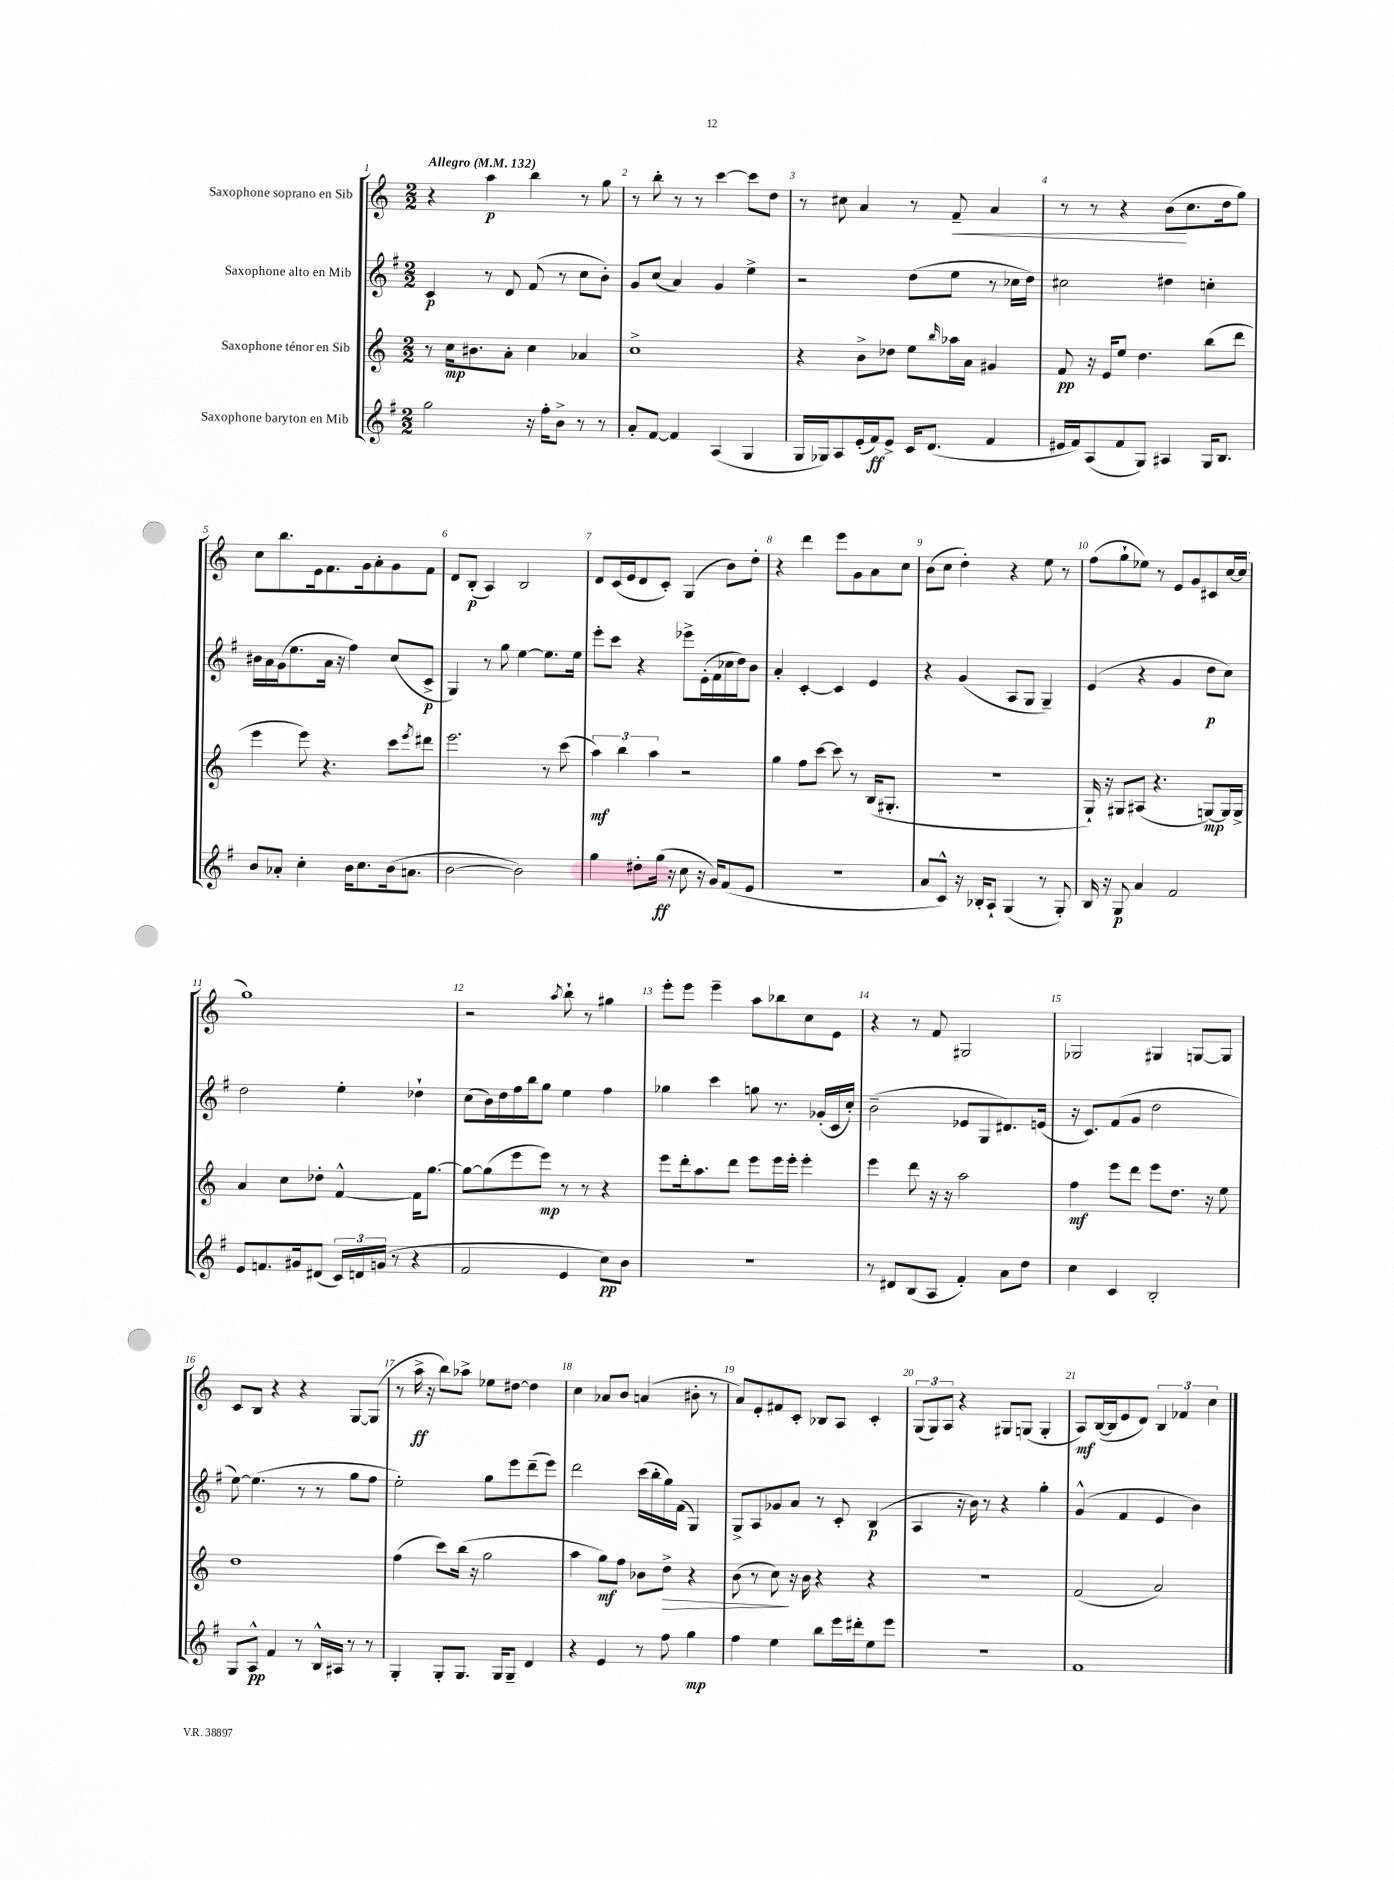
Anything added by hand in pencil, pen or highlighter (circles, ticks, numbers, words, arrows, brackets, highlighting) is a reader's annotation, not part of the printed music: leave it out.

**kern	**kern	**kern	**kern
*staff4	*staff3	*staff2	*staff1
*clefG2	*clefG2	*clefG2	*clefG2
*k[f#]	*k[]	*k[f#]	*k[]
*M2/2	*M2/2	*M2/2	*M2/2
*MM132	*MM132	*MM132	*MM132
2gg\	8r	4c/	4r
.	16cc\LK	.	.
.	8.b#\	.	.
.	.	8r	4aa\
.	8a'\J	8d/	.
16r	4cc\	(8f#/	4bb\
16ff#'\LK	.	.	.
8b^\J	.	8r	.
8r	4a-/	8cc\L	8r
8r	.	8b'\J)	8gg\
=	=	=	=
8a'/L	1cc^	8g/L	8r
[8f#/J	.	(8cc/J	8bb'\
4f#/]	.	4a/)	8r
.	.	.	8r
(4A/	.	4g/	[4ccc\
4G/	.	4ee^\	8ccc\]L
.	.	.	8dd\J
=	=	=	=
16G/LL	4r	2r	8r
16G-/J)	.	.	.
8A/	.	.	8cc#\
(16e'/L	8b^\L	.	4a/
16f#/J)	.	.	.
8e^/J	8dd-\J	.	.
16c/LK	8ee\L	(8dd\L	8r
(8.d/J	.	.	.
.	16qqbb/	.	.
.	16aa-\L	8ee\J	8f~/
.	16a\JJ	.	.
4f#/	4g#/	8r	4a/
.	.	16cc-\LL	.
.	.	16dd\JJ)	.
=	=	=	=
16e#/LL	8f/	2cc#\	8r
16f#/J)	.	.	.
(8A/	16r	.	8r
.	16e/LK	.	.
8f#/	8ee/J	.	4r
8G/J)	4.dd\	.	.
4A#/	.	4dd#\	(8b\L
.	.	.	8.cc\
16G/LK	(8bb\L	4cc'\	.
8.B/J	.	.	16dd\k
.	8ddd\J	.	8gg\J)
=	=	=	=
8b/L	4eee\	16b#\LL	8cc\L
.	.	16a\	.
8a-'/J	.	(16g\J	8.bb\
.	.	8.ee\	.
4cc'\	8eee\)	.	.
.	.	.	16e\k
.	4.r	16a\Jk	8.f\
.	.	16r	.
16b\LK	.	4ff#\)	.
8.cc\	.	.	16g\k
.	.	.	8a'\
(16b\k	8ccc\L	(8cc/L	8g\
8.a\J	.	.	.
.	8qeee/	.	.
.	8ddd#\J	8c^/J	8f\J
=	=	=	=
[2b\	2.eee\	4G/)	8d/L
.	.	.	(8B'/J
.	.	8r	4A/)
.	.	8gg\	.
2b\])	.	[4ee\	2B/
.	8r	8.ee\]L	.
.	(8ccc\	.	.
.	.	16ee\Jk	.
=	=	=	=
4gg\	6aa\)	8eee'\L	8d/L
.	.	8ccc\J	(16c/L
.	6bb\	.	.
.	.	.	16e/J
8dd#'\L	.	4r	8d/
.	6aa\	.	.
(16gg\Jk	.	.	8c'/J)
16r	.	.	.
8cc\	2r	8eee-^\L	(4G/
16r	.	(16e'\L	.
16g/LK)	.	16f#\	.
(8f#/	.	16cc-\	8b\L)
.	.	16dd\J)	.
8e/J	.	8b\J	8dd'\J
=	=	=	=
1r	4gg\	4a'/	4r
.	8ff\L	[4c'/	4ddd\
.	[8ccc\J	.	.
.	8ccc\]	4c/]	8eee\L
.	8r	.	8g\
.	(16B/LK	4e/	8a\
.	8.G#'/J	.	.
.	.	.	8cc\J
=	=	=	=
8a/L	1r	4r	(8b\L
8c^^/J)	.	.	8cc\J
16r	.	(4g/	4dd'\)
16B-'/LK	.	.	.
8A`/J	.	.	.
(4G/	.	8A/L	4r
.	.	8G/J	.
8r	.	4G~/)	8ee\
8G'/)	.	.	8r
=	=	=	=
16B/	16G`/)	(4e/	(8ff\L
16r	16r	.	.
8G/	8G#/L	.	8gg`\
4a/	(8A#/J	4r	8ee-\J)
.	4.r	.	8r
2f#/	.	4g/	8e/L
.	.	.	8g/
.	[8G/L)	8dd\L	8c#/
.	16G/]L	8cc\J)	[16cc/L
.	16G^/JJ	.	(16cc/]JJ
=	=	=	=
8e/L	4a/	2dd\	1gg)
8.f/	.	.	.
.	8cc\L	.	.
16g#/k	.	.	.
(8d#/J	8dd-'\J	.	.
24c/LL)	[4f^^/	4ee'\	.
24d/	.	.	.
(24g/JJ	.	.	.
8r	.	.	.
4r	16f\]LK	4dd-`\	.
.	[8.gg\J	.	.
=	=	=	=
2f#/	8gg\_L	(8cc\L	2r
.	(8gg\]	16b\L)	.
.	.	16dd\	.
.	8eee\	16ff#\	.
.	.	16bb\J	.
.	8eee\J)	8gg\J	.
.	.	.	8qaa/
4e/	8r	4ee\	8bb`\
.	8r	.	8r
8cc\L)	4r	4ff#\	4gg#\
8b\J	.	.	.
=	=	=	=
1r	8eee\L	4gg-\	8eee'\L
.	16ddd'\k	.	8eee\J
.	8.aa\	.	.
.	.	4ccc\	4eee~\
.	8ddd\J	.	.
.	8eee\L	8gg\	8aa\L
.	16eee\L	8.r	8bb-\
.	16eee'\JJ	.	.
.	4eee'\	.	8cc\
.	.	(16g-'/LL	.
.	.	16c/	8e\J
.	.	16cc'/JJ)	.
=	=	=	=
8r	4eee\	(2b~\	4r
8d#/L	.	.	.
(8B/	8ddd\	.	8r
8A/J	16r	.	8f/
.	16r	.	.
4f#'/)	2aa\	8e-/L	2G#/
.	.	8G/	.
8a\L	.	8.d#/)	.
8dd\J	.	.	.
.	.	(16e/Jk	.
=	=	=	=
4cc\	4ff\	16r	2G-/
.	.	8.c/L)	.
4c/	8eee\L	(8f#/	.
.	8ddd\J	8g/J	.
2B'/	8eee\L	2dd\	4G#/
.	8.dd\J	.	.
.	.	.	[8G/L
.	16r	.	.
.	8ee\	.	8G/]J
=	=	=	=
8G/L	1dd	[8ee\)	8c/L
8A^^/J	.	(4.ee\]	8B/J
4f#/	.	.	4r
8r	.	8r	4r
16B^^/LL	.	8r	.
16A#/JJ	.	.	.
8r	.	8gg\L	[8G/L
8r	.	8ff#\J	(8G/]J
=	=	=	=
4G'/	(4ff\	2ee'\)	8r
.	.	.	16aa^\
.	.	.	16r
8G'/L	8ccc\L)	.	8bb\L)
8.G/J	(16bb\Jk	.	8aa-^\J
.	16r	.	.
.	2gg\	8gg\L	8ee-\L
16G/LK	.	.	.
8G~/J	.	8eee\	[8dd#\J
4d/	.	(8ddd~\	4dd#\]
.	.	8eee\J)	.
=	=	=	=
4r	4aa\	2ddd\	4cc\
4e/	8gg\L)	.	8a-/L
.	8ff\J	.	8b/J
8r	8b-\L	(16ccc\LL	(4a/
.	.	16bb'\	.
8ff#\	8dd^\J	16gg\)	.
.	.	(16f#\JJ	.
4gg\	4r	4G/)	8b#'\
.	.	.	8r
=	=	=	=
4ff#\	(8b\	8G^/L	8a/L)
.	8r	8A/	8e'/
4ee\	8cc\)	8g-/	8f#/
.	16r	8a/J	8c'/J
.	16b\	.	.
8bb\L	4r	8r	8B-/L
16eee\L	.	8c'/	8A/J
16ddd#'\J	.	.	.
8ee\	4r	(4B/	4c'/
8eee\J	.	.	.
=	=	=	=
1r	1r	4A/	(12G/L
.	.	.	12G/)
.	.	.	12A/J
.	.	16r	4r
.	.	16b\)	.
.	.	8r	.
.	.	4r	8G#/L
.	.	.	(8G/J
.	.	4gg'\	4G'/
=	=	=	=
1f#	(2f/	(4g^^/	8A/L)
.	.	.	([16B/L
.	.	.	16B/]J
.	.	4f#/	8e/
.	.	.	8d/J)
.	2a/)	4e/	6B/
.	.	.	6f-/
.	.	4b\)	.
.	.	.	6cc\
==	==	==	==
*-	*-	*-	*-
